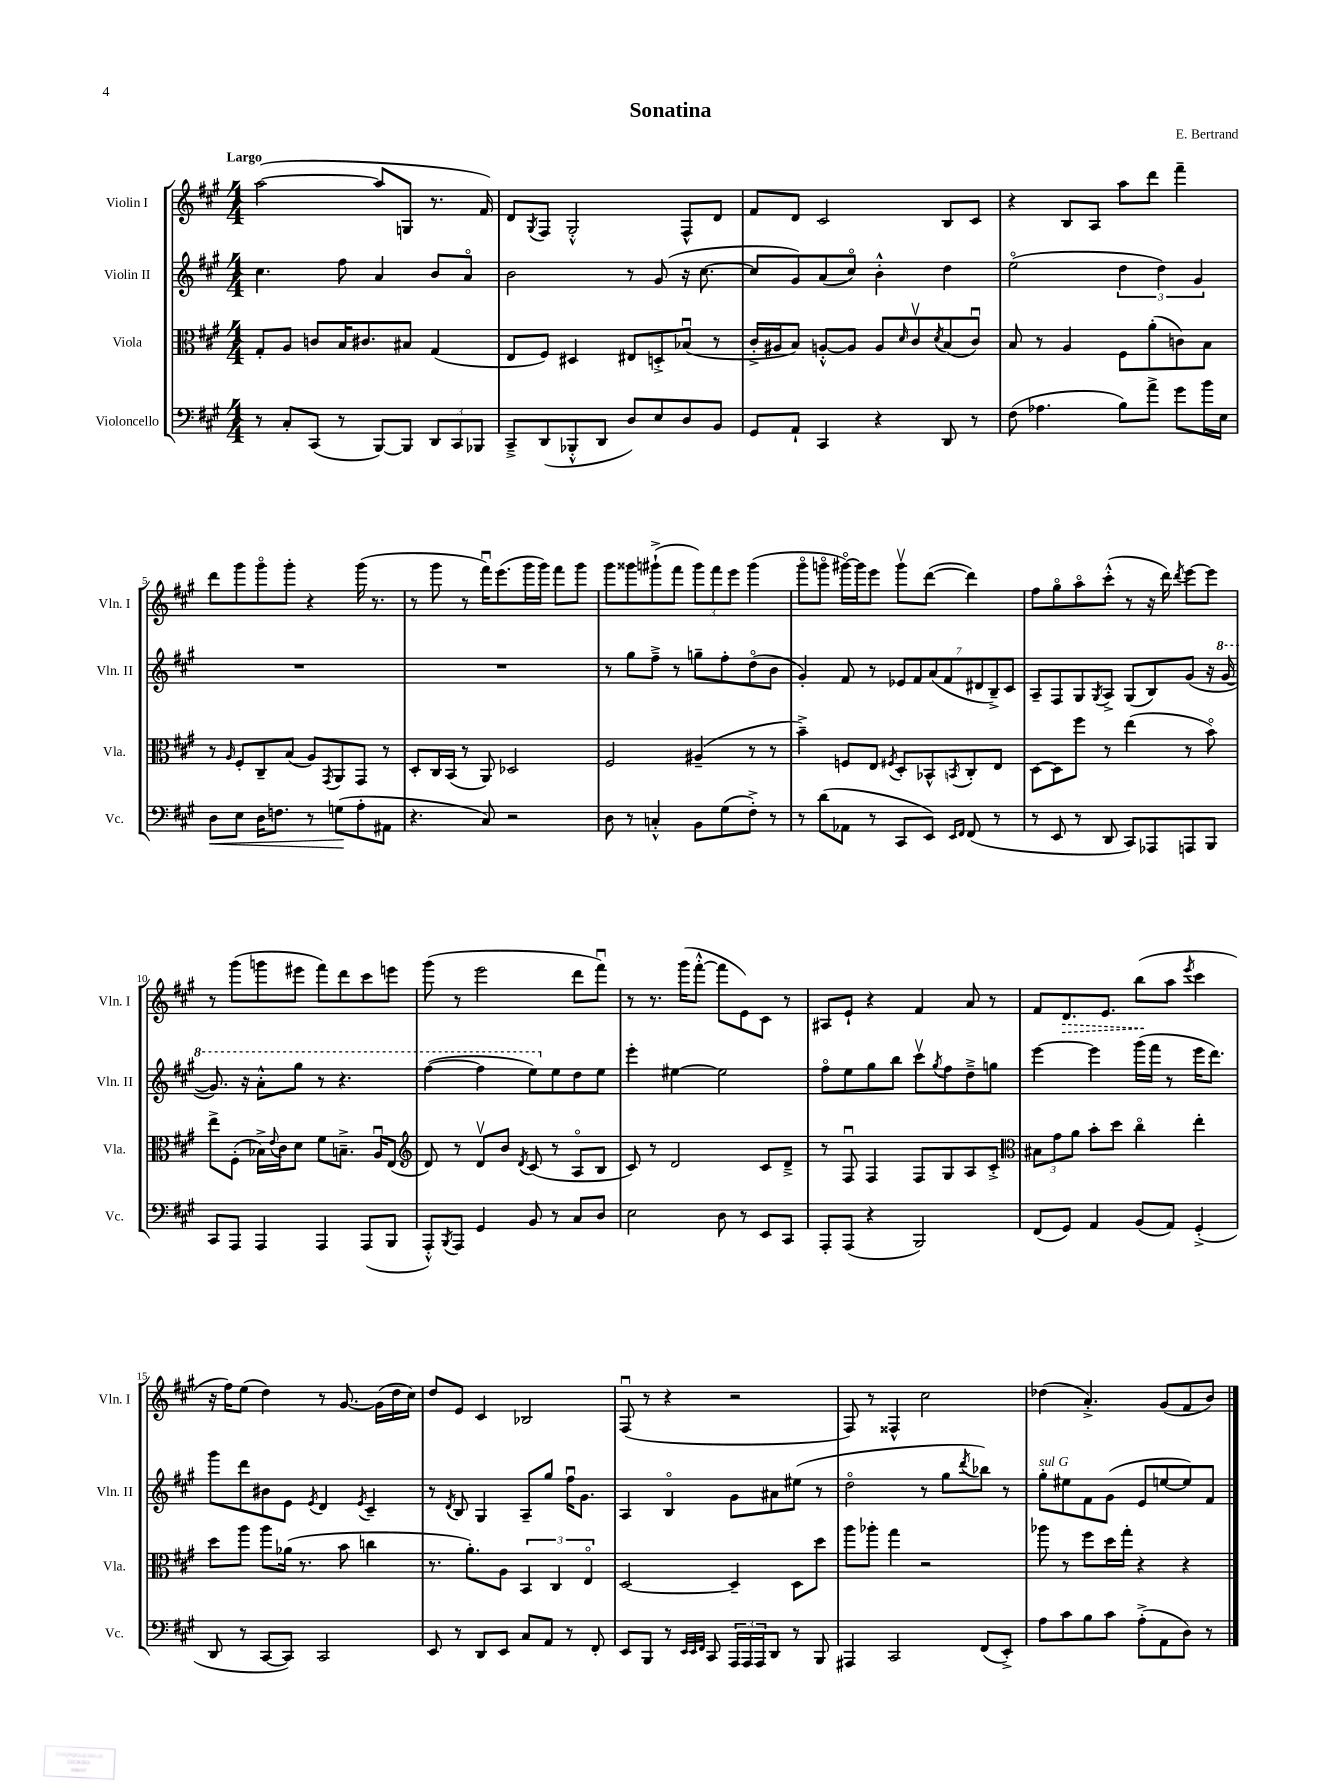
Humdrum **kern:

**kern	**kern	**kern	**kern
*staff4	*staff3	*staff2	*staff1
*clefF4	*clefC3	*clefG2	*clefG2
*k[f#c#g#]	*k[f#c#g#]	*k[f#c#g#]	*k[f#c#g#]
*M4/4	*M4/4	*M4/4	*M4/4
8r	8G#'	4.cc#	([2aa
8C#'	8A	.	.
(8CC#	8c	.	.
8r	16B	8ff#	.
.	8.c#	.	.
[8BBB)	.	4a	8aa]
8BBB]	8B#	.	8G
12DD	(4G#	8b	8.r
12CC#	.	.	.
.	.	8ao	.
12BBB-	.	.	.
.	.	.	16f#)
=	=	=	=
8CC#~^	8E	2b	8d
.	.	.	8qG#
(8DD	8F#)	.	8F#
8BBB-'^^	4D#	.	2G#'^^
8DD	.	.	.
8D)	8E#	8r	.
8E	8D'^	(8g#	.
8D	(8B-u	16r	8F#^^
.	.	[8.cc#	.
8BB	8r	.	8d
=	=	=	=
8GG#	16c#'^	8cc#]	8f#
.	16A#	.	.
8AA`	8B)	8g#)	8d
4CC#	[8A'^^	(8a	2c#
.	8A]	8cc#o)	.
4r	8A	4b'^^	.
.	16qqd	.	.
.	8c#v	.	.
.	8qd	.	.
8DD	(8B	4dd	8B
8r	8c#u)	.	8c#
=	=	=	=
(8F#	8B	(2eeo	4r
4.A-	8r	.	.
.	4A	.	8B
.	.	.	8A
8B)	8F#	6dd	8aa
8a^	(8a'	.	8ddd
.	.	6dd)	.
8g#	8c)	.	4fff#~
.	.	6g#	.
16b	8B	.	.
16E	.	.	.
=	=	=	=
8D	8r	1r	8ddd
.	16qqA	.	.
8E	8F#'	.	8ggg#
16D	8C#~	.	8ggg#o
8.F	.	.	.
.	(8B	.	8ggg#'
8r	8A)	.	4r
.	8qGG#	.	.
(8G	8AA	.	.
8A'	8GG#	.	(16ggg#
.	.	.	8.r
8AA#	8r	.	.
=	=	=	=
4.r	8D'	1r	8r
.	16C#	.	8ggg#
.	(16BB	.	.
.	8r	.	8r
8C#)	8AA)	.	16fff#u)
.	.	.	(8.eee
2r	2D-	.	.
.	.	.	16ggg#
.	.	.	16ggg#)
.	.	.	8fff#
.	.	.	8ggg#
=	=	=	=
8D	2F#	8r	8ggg#
8r	.	8gg#	8ggg##
4C'^^	.	8ff#~^	(8ggg#`^
.	.	8r	8fff#
8BB	(4A#~	8gg~	12ggg#)
.	.	.	12fff#
(8G#	.	8ff#'	.
.	.	.	12eee
8F#'^)	8r	(8ddo	(4ggg#
8r	8r	8b	.
=	=	=	=
8r	4b~^)	4g#')	8ggg#o
(8d	.	.	8gggo
8AA-	8F	8f#	[16ggg#o)
.	.	.	16ggg#]
8r	8E	8r	8eee
.	8qF#	.	.
8CC#	8D'	14e-	8ggg#v
.	.	14f#	.
8EE)	8BB-^^	.	([8ddd
.	.	(14a	.
.	.	14f#	.
16qqEE	.	.	.
16qqFF#	8qBB	.	.
(8FF#	8C#'	.	4ddd])
.	.	14d#	.
.	.	14B~^)	.
8r	8E	.	.
.	.	14c#	.
=	=	=	=
8r	[8D	8A~	8ff#
8EE	8D]	8F#	8gg#o
8r	8ff#	8G#	8aao
.	.	8qG#	.
8DD	8r	8A^	(8ccc#'^^
8CC#)	(4ee	(8G#	8r
8AAA-	.	8B)	16r
.	.	.	16ddd)
.	.	.	8qddd
8AAA	8r	(8g#	[8eee
8BBB	8bo)	16r	8eee]
.	.	[16gg#	.
=	=	=	=
8CC#	8ee^	8.gg#])	8r
8AAA	(8F#'	.	(8ggg#
.	.	16r	.
4AAA	16B-^)	8aa'^^	8ggg
.	8qqe	.	.
.	16c#	.	.
.	8d	8ggg#	8eee#
4AAA	8f#	8r	8fff#)
.	8.B~^	4.r	8ddd
(8AAA	.	.	8ccc#
.	16Au	.	.
8BBB	(8E	.	8eee
=	=	=	=
*	*clefG2	*	*
8AAA'^^)	8d)	([4fff#	(8ggg#
8qBBB	.	.	.
8AAA	8r	.	8r
4GG#	8dv	4fff#]	2eee
.	8b	.	.
.	8qd	.	.
8BB	(8c#	8eee)	.
8r	8r	8ee	.
8C#	8Ao	8dd	8ddd
8D	8B	8ee	8fff#u)
=	=	=	=
2E	8c#)	4eee'	8r
.	8r	.	8.r
.	2d	[4ee#	.
.	.	.	(16ggg#
.	.	.	[8fff#'^^
8D	.	2ee#]	8fff#]
8r	.	.	8e)
8EE	8c#	.	8c#
8CC#	8d~^	.	8r
=	=	=	=
8AAA'	8r	8ff#o	8A#
(8AAA	8F#u	8ee	8e`
4r	4F#	8gg#	4r
.	.	8bb	.
2BBB)	8F#	8ccc#v	4f#
.	.	8qgg#	.
.	8G#	8ff#	.
.	8A	8dd~^	8a
.	8c#'^	8gg	8r
=	=	=	=
*	*clefC3	*	*
(8FF#	12B#	[4eee	8f#
.	12g#	.	.
8GG#)	.	.	8.d
.	12a	.	.
4AA	8b'	4eee]	.
.	.	.	8.e
.	8dd	.	.
(8BB	4cc#o	(16ggg#	(8bb
.	.	16fff#	.
8AA)	.	8r	8aa
.	.	.	8qeee
(4GG#'^	4ee'	16eee	4ccc#
.	.	8.ddd)	.
=	=	=	=
8DD	8dd	8ggg#	16r
.	.	.	16ff#)
8r	8aa	8ddd	(8ee
[8CC#	8aa	8b#	4dd)
8CC#])	(16a-	8e	.
.	8.r	.	.
.	.	8qe	.
2CC#	.	4d	8r
.	8b	.	[8.g#
.	.	8qe	.
.	4cc	4c#~	.
.	.	.	(16g#]
.	.	.	16dd
.	.	.	16cc#)
=	=	=	=
8EE	8.r	8r	8dd
.	.	8qd	.
8r	.	8B	8e
.	8.a')	.	.
8DD	.	4G#	4c#
8EE	8A	.	.
8C#	6BB	8A~	2B-
8AA	.	8gg#	.
.	6C#	.	.
8r	.	16ff#u	.
.	.	8.g#	.
.	6Eo	.	.
8FF#'	.	.	.
=	=	=	=
8EE	[2D	4A	(8F#u
8BBB	.	.	8r
8r	.	4Bo	4r
32qqEE	.	.	.
32qqEE	.	.	.
32qqFF#	.	.	.
8CC#	.	.	.
24AAA	4D~]	8g#	2r
24AAA	.	.	.
24AAA	.	.	.
8DD	.	8a#	.
8r	8D	(8ee#	.
8BBB	8dd	8r	.
=	=	=	=
4AAA#	8aa	2ddo	8F#)
.	8aa-'	.	8r
2CC#	4gg#	.	4F##^^
.	2r	8r	2cc#
.	.	8gg#	.
.	.	8qddd	.
(8FF#	.	8bb-)	.
8EE'^)	.	8r	.
=	=	=	=
8A	8aa-	8gg#'	(4dd-
8c#	8r	8ee#	.
8B	8ff#	8f#	4.a'^)
8c#	16dd	(8g#	.
.	16gg#'	.	.
(8A'^	4r	8e	.
8AA	.	[8ee	(8g#
8D)	4r	8ee])	8f#
8r	.	8f#	8b)
==	==	==	==
*-	*-	*-	*-
